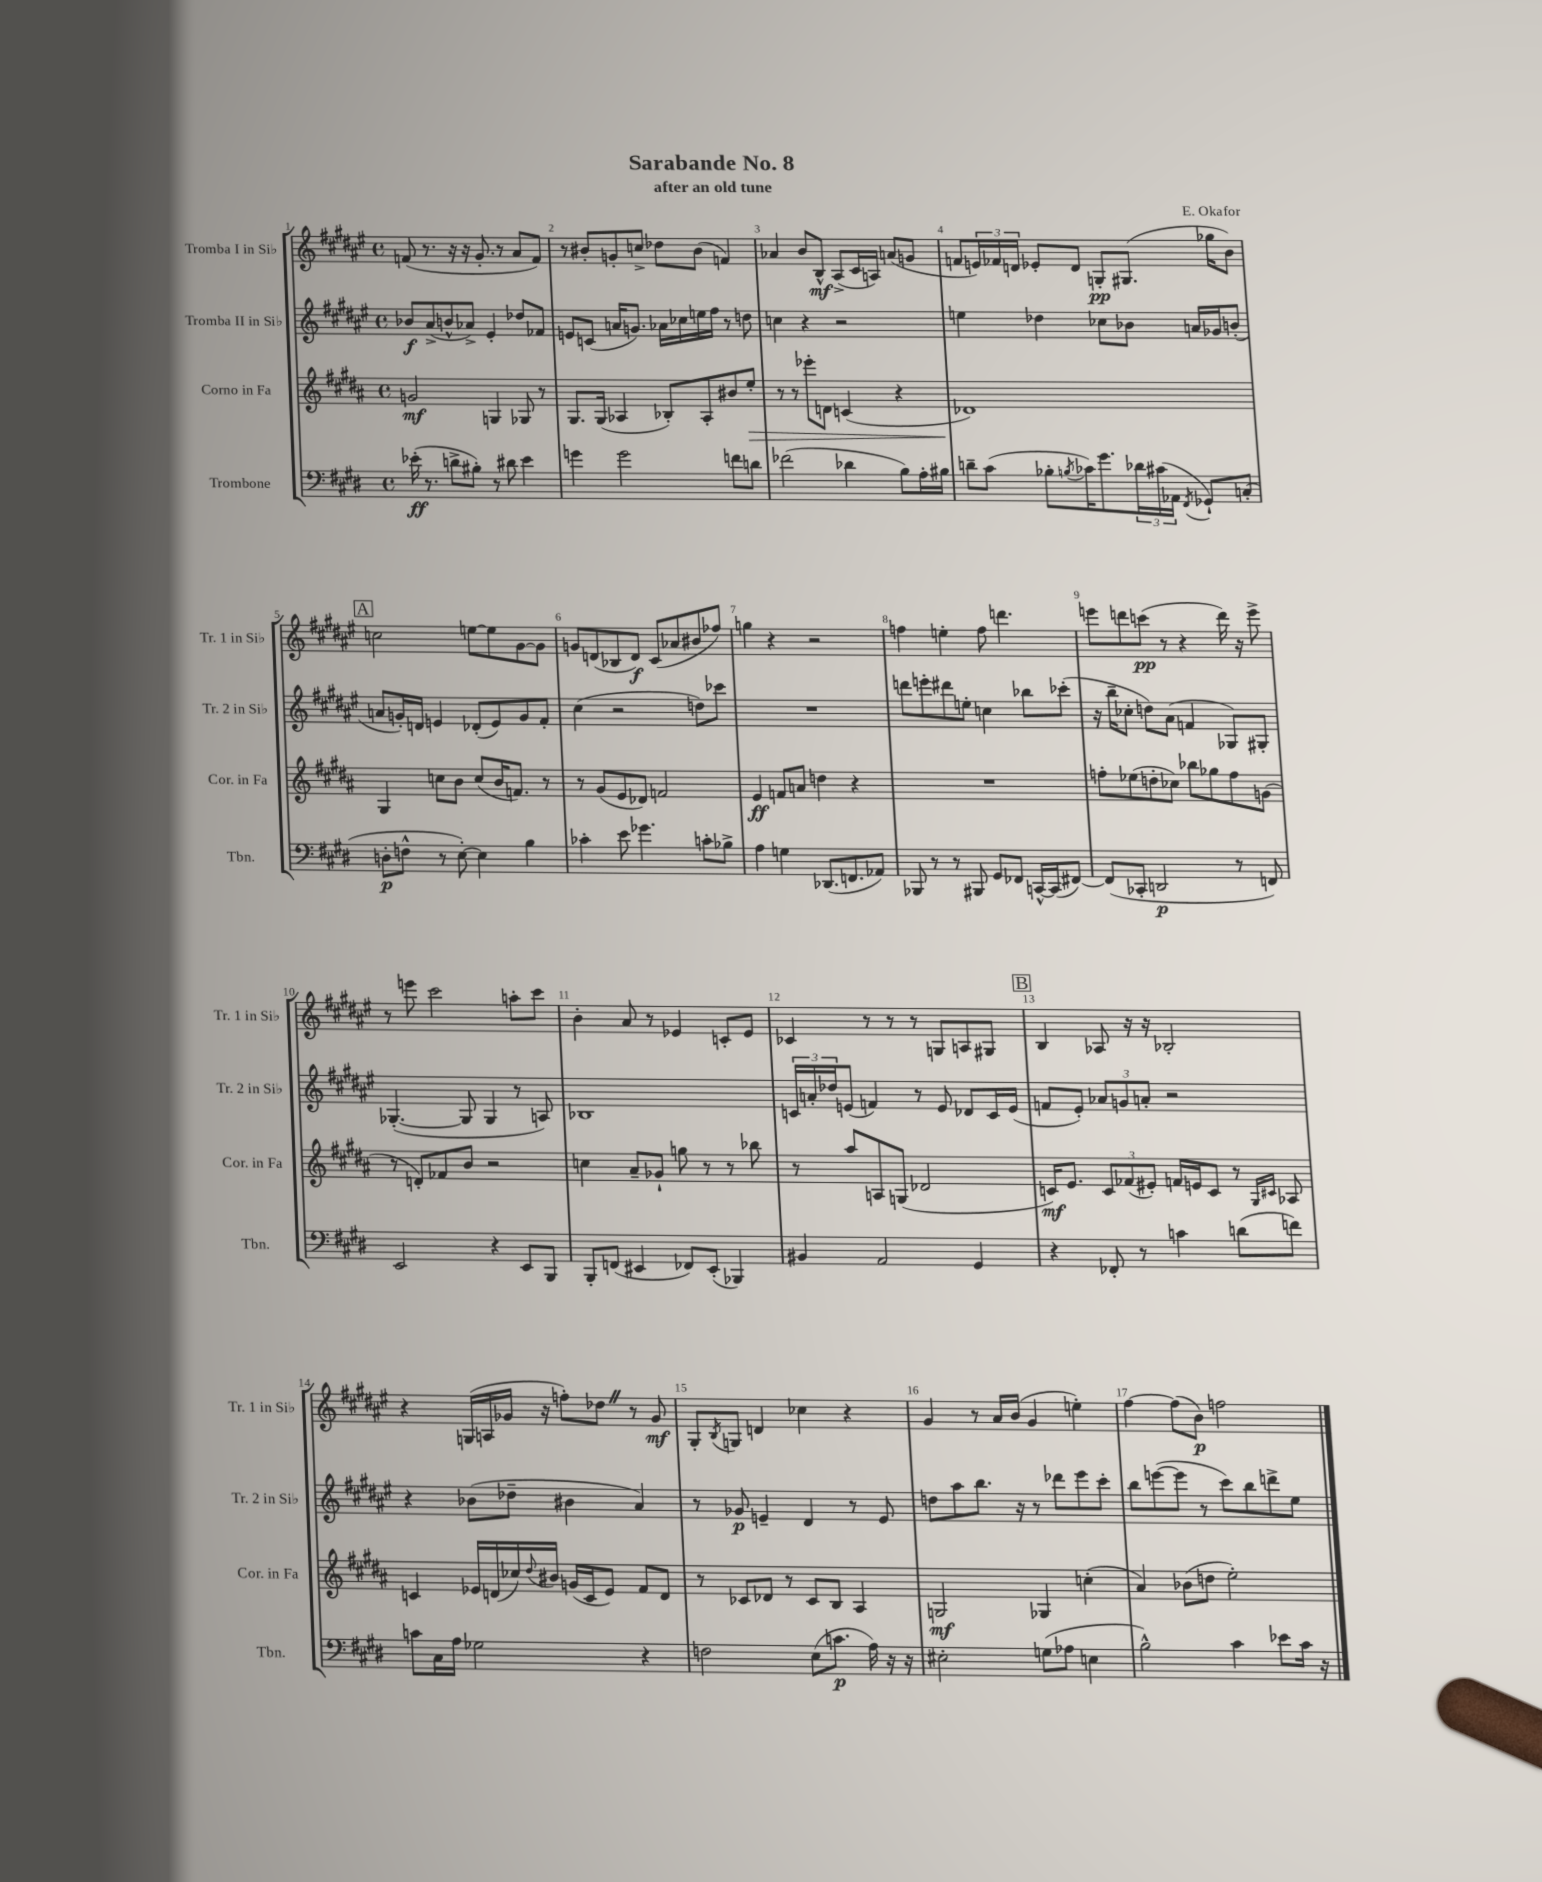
\header { title = "Sarabande No. 8" composer = "E. Okafor" subtitle = "after an old tune" }
<<
\new StaffGroup <<
\new Staff = "s0" \with { instrumentName = "Tromba I in Sib" shortInstrumentName = "Tr. 1 in Sib" } {
    \clef treble \key fis \major \defaultTimeSignature \time 4/4
    f'8( r8. r16 r16 gis'8.-. r8 ais'8 f'8) |
    r8 bis'8-. g'8-. c''8-> des''8 bis'8( f'4) |
    aes'4 b'8 b8-^\mf ais8->( cis'16 a16) a'8( g'8 |
    f'8 \tuplet 3/2 { e'16) fes'16 d'16 } ees'8-. d'8 g8-.\pp gis8.( ges''16 b'8) |
    \mark \markup { \box "A" } c''2 e''8~ e''8 gis'8~ gis'8 |
    g'8 d'8( bes8 d'8\f) cis'8( aes'8 bis'8 fes''8) |
    g''4 r4 r2 |
    f''4 e''4-. f''8 d'''4. |
    e'''8 d'''8 c'''8\pp( r8 r4 d'''16) r16 e'''8-> |
    r8 e'''8 cis'''2 a''8-. cis'''8 |
    b'4-. ais'8 r8 ees'4 c'8-. ees'8 |
    ces'4 r8 r8 r8 g8 a8 gis8 |
    \mark \markup { \box "B" } b4 aes8 r16 r16 bes2-. |
    r4 g16( a16 ges'16 r16 f''8-.) des''8 \once \override BreathingSign.text = \markup { \musicglyph "scripts.caesura.straight" } \breathe r8 ges'8\mf |
    gis8-. \acciaccatura { b8 } g8 d'4 ces''4 r4 |
    gis'4 r8 ais'16 b'16( gis'4 e''4-.) |
    fis''4~ fis''8( b'8\p) f''2 \bar "|." |
}
\new Staff = "s1" \with { instrumentName = "Tromba II in Sib" shortInstrumentName = "Tr. 2 in Sib" } {
    \clef treble \key fis \major \defaultTimeSignature \time 4/4
    bes'8\f ais'8->( b'8-^ aes'8->) eis'4-. des''8 fes'8 |
    e'8 c'8( a'16 g'8.) aes'16 ces''16 e''16 fis''16 r8 d''8 |
    c''4 r4 r2 |
    e''4 des''4 ces''8 bes'8 a'16 ges'16 b'8-.( |
    \mark \markup { \box "A" } a'8 g'16-.) d'16 e'4 des'8-.( e'8) g'8 fis'8-. |
    cis''4( r2 d''8) ces'''8 |
    R1 |
    d'''8 e'''8-. dis'''8 e''8-. c''4 bes''8 ces'''8-.( |
    r16 b''16-- ces''8-. d''8) ais'8( f'4 ges8) gis8-. |
    ges4.~-.( ges8 ges4 r8 a8) |
    bes1 |
    \tuplet 3/2 { c'16 a'16-. des''16 } e'8( f'4) r8 e'8 des'8 c'16 e'16( |
    \mark \markup { \box "B" } f'8 eis'8-.) \tuplet 3/2 { aes'8 g'8 a'8-. } r2 |
    r4 bes'8( des''8-- bis'4 ais'4) |
    r8 ges'8\p e'4-- dis'4 r8 e'8 |
    d''8 ais''8 b''8. r16 r8 des'''8 eis'''8 cis'''8-. |
    b''8 e'''8~( e'''8 r8 cis'''8) b''8 d'''8-> eis''8 \bar "|." |
}
\new Staff = "s2" \with { instrumentName = "Corno in Fa" shortInstrumentName = "Cor. in Fa" } {
    \clef treble \key b \major \defaultTimeSignature \time 4/4
    g'2\mf g4 ges8 r8 |
    gis8. gis16( aes4 bes8-.) aes8-. bis'8 e''8-.\> |
    r8 r8 ees'''8-. d'8 c'4( r4 |
    des'1\!) |
    \mark \markup { \box "A" } gis4 c''8 b'8 c''8( b'16 f'8.) r8 |
    r8 gis'8( e'8 des'8) f'2 |
    e'4\ff f'8 a'8 d''4 r4 |
    R1 |
    f''8-. ees''8( d''8-. ces''8) bes''8 ges''8 f''8 g'8( |
    r8 d'8-.) fes'8 b'8 r2 |
    c''4 ais'8-- ges'8-! g''8 r8 r8 bes''8 |
    r8 ais''8 a8 g8( des'2 |
    \mark \markup { \box "B" } c'16\mf) e'8. \tuplet 3/2 { c'8 fes'8( eis'8-.) } f'16 e'16 c'8 r8 \grace { gis16 cis'16 } aes8 |
    c'4 ees'16 d'16( ces''16) \appoggiatura { dis''8 } bis'16 g'16( c'16 ees'8) fis'8 d'8 |
    r8 ces'8 des'8 r8 ces'8 b8 ais4 |
    g2\mf ges4 c''4-.( |
    ais'4) bes'8( d''8 e''2-.) \bar "|." |
}
\new Staff = "s3" \with { instrumentName = "Trombone" shortInstrumentName = "Tbn." } {
    \clef bass \key e \major \defaultTimeSignature \time 4/4
    ees'16-.\ff( r8. d'8-> bis8-.) r8 dis'8 ees'4 |
    g'4 g'2 f'8 d'8 |
    fes'2( des'4 b8) a16-. bis16 |
    d'8-- cis'8( bes8-. \acciaccatura { b8 } ces'16) gis'8. \tuplet 3/2 { des'16 cis'16( aes,16 } \acciaccatura { fis,8 } ges,8-!) c8-.( |
    \mark \markup { \box "A" } d8-.\p f8-^ r8 e8~-.) e4 b4 |
    ces'4-. e'8 ges'4. c'8-. bes8-> |
    a4 g4 des,8.( f,8. aes,8) |
    bes,,8 r8 r8 bis,,8 gis,8 fes,8 c,16~-^ c,16( fis,8~) |
    fis,8( ces,8-. d,2\p r8 f,8) |
    e,2 r4 e,8 b,,8 |
    b,,8-. f,8( eis,4 fes,8) eis,8-.( bes,,4) |
    bis,4 a,2 gis,4 |
    \mark \markup { \box "B" } r4 fes,8-. r8 c'4 d'8( f'8) |
    c'8 cis16 a16 ges2 r4 |
    f2 e8( c'8.\p a16) r16 r16 |
    eis2-. g8( aes8 e4 |
    b2-^) cis'4 ees'8 cis'16 r16 \bar "|." |
}
>>
>>
\layout { \context { \Score \override BarNumber.break-visibility = ##(#f #t #t) barNumberVisibility = #all-bar-numbers-visible } }
